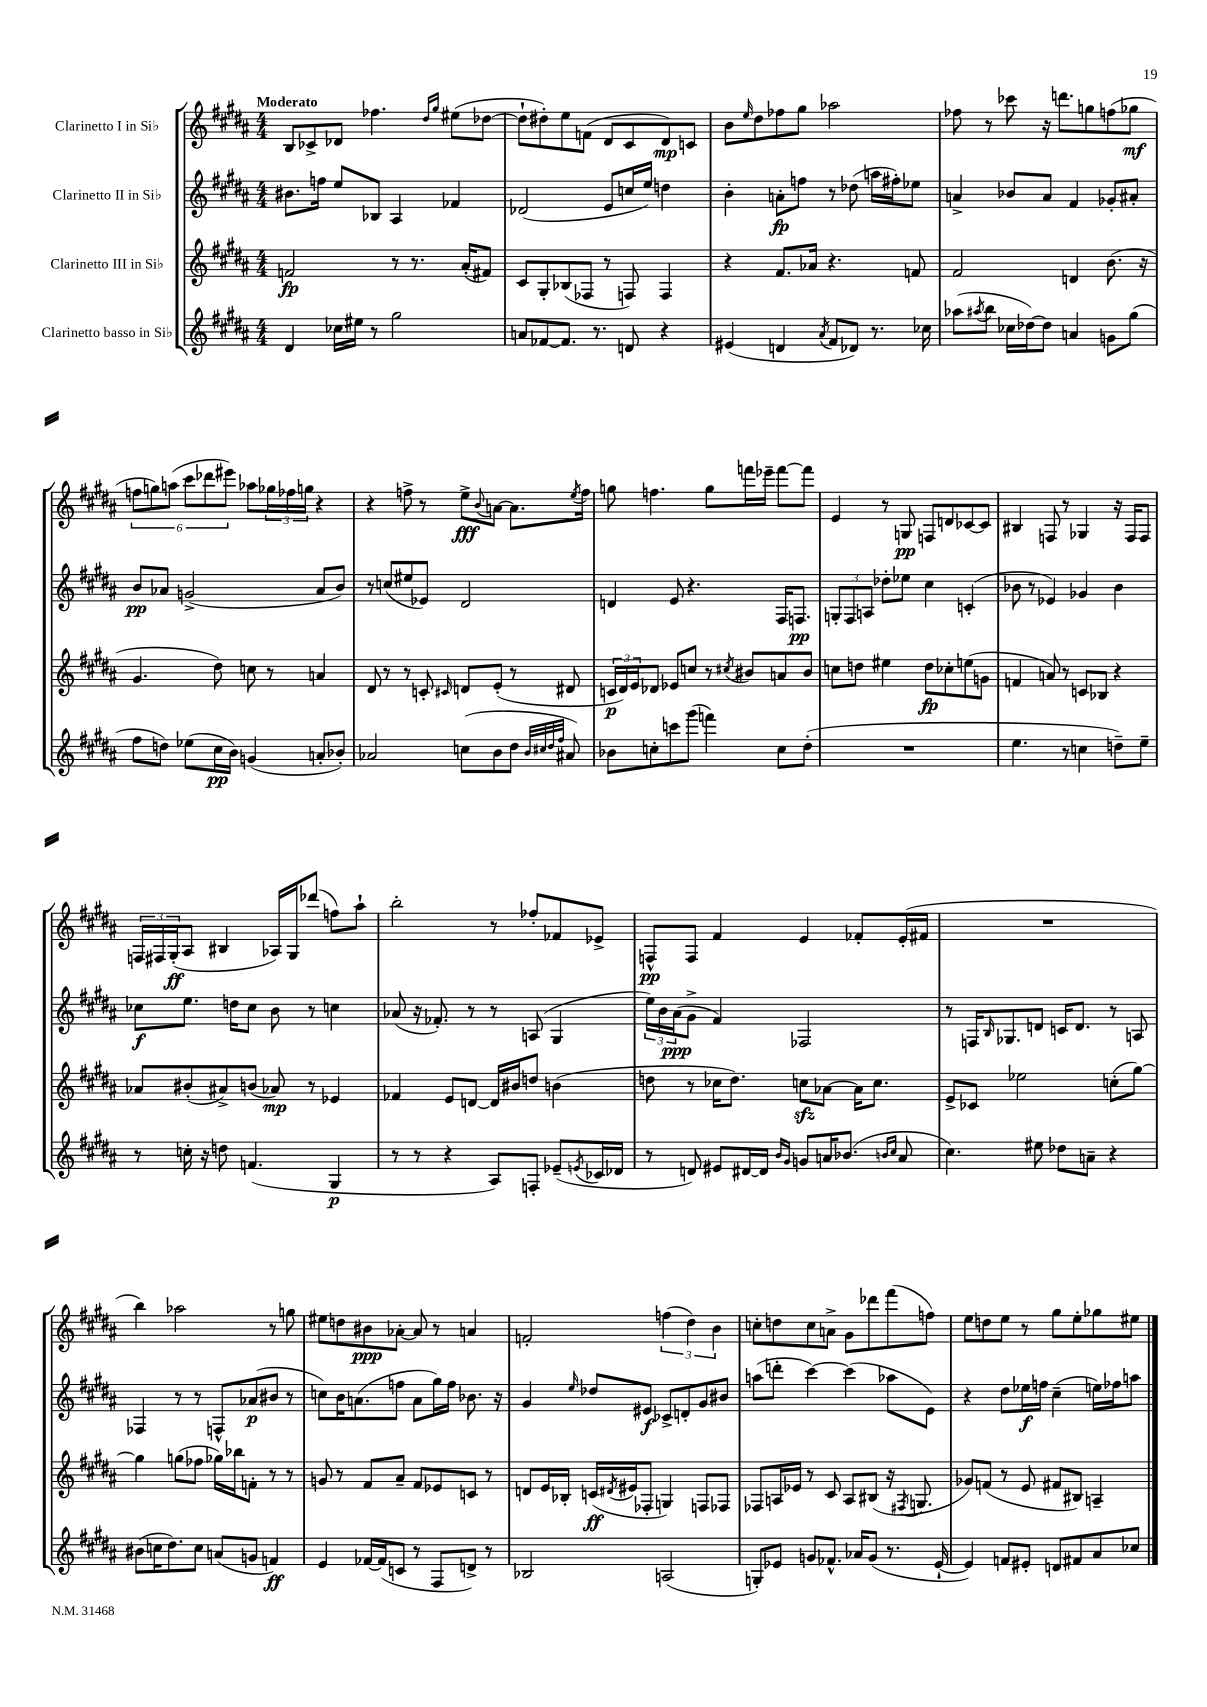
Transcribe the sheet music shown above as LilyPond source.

<<
\new StaffGroup <<
\new Staff = "s0" \with { instrumentName = "Clarinetto I in Sib" } {
    \clef treble \key b \major \numericTimeSignature \time 4/4 \tempo "Moderato"
    b8 ces'8-> des'8 fes''4. \grace { dis''16 gis''16 } eis''8( des''8~ |
    des''8-! dis''8-.) e''8 f'8( dis'8 cis'8 dis'8\mp) c'8 |
    b'8 \grace { e''16 } dis''8 fes''8 gis''8 aes''2 |
    fes''8 r8 ces'''8 r16 d'''8. g''8 f''8( ges''8\mf |
    \tuplet 6/4 { f''8 g''8) a''8( cis'''8 des'''8 eis'''8) } aes''8 \tuplet 3/2 { ges''16 fes''16 g''16 } r4 |
    r4 f''8-> r8 e''8->\fff \appoggiatura { b'8 } a'8~ a'8. \acciaccatura { e''8 } f''16 |
    g''8 f''4. g''8 f'''16 ees'''16-- f'''8~ f'''8 |
    e'4 r8 g8\pp f8 d'8 ces'8~ ces'8 |
    bis4 f8 r8 ges4 r16 f16 f8 |
    \tuplet 3/2 { f16 fis16 gis16-.\ff( } ais8 bis4 aes16) gis16 des'''8( f''8) ais''8-! |
    b''2-. r8 fes''8-. fes'8 ees'8-> |
    f8-^\pp f8 fis'4 e'4 fes'8-. e'16-.( fis'16 |
    R1 |
    b''4) aes''2 r8 g''8 |
    eis''8 d''8 bis'8\ppp aes'8~-. aes'8 r8 a'4 |
    f'2-. \tuplet 3/2 { f''4( dis''4) b'4 } |
    c''8-. d''8 c''8 a'8-> gis'8 des'''8 fis'''8( f''8) |
    e''8 d''8 e''8 r8 gis''8 e''8-. ges''8 eis''8 \bar "|." |
}
\new Staff = "s1" \with { instrumentName = "Clarinetto II in Sib" } {
    \clef treble \key b \major \numericTimeSignature \time 4/4
    bis'8. f''16 e''8 bes8 ais4 fes'4 |
    des'2( e'8 c''16 e''16) d''4 |
    b'4-. a'8-.\fp f''8 r8 des''8( a''16 fis''16-.) ees''8 |
    a'4-> bes'8 a'8 fis'4 ges'8-. ais'8-. |
    b'8\pp aes'8 g'2->( aes'8 b'8) |
    r8 c''8( eis''8 ees'8) dis'2 |
    d'4 e'8 r4. fis16 f8.\pp |
    \tuplet 3/2 { g8-. fis8 a8 } des''8-. ees''8 cis''4 c'4-.( |
    bes'8 r8 ees'4) ges'4 bes'4 |
    ces''8\f e''8. d''16 ces''8 b'8 r8 c''4 |
    aes'8( r16 fes'8.-.) r8 r8 a8( gis4 |
    \tuplet 3/2 { e''16) b'16 ais'16\ppp( } gis'8-> fis'4) fes2 |
    r8 f16 \grace { b16 } ges8. d'8 c'16 d'8. r8 a8 |
    fes4 r8 r8 f8-^ aes'8\p( bis'8 r8 |
    c''8) b'16 a'8.( f''8 a'8 gis''16) f''16 bes'8. r16 |
    gis'4 \grace { e''16 } des''8 eis'8\f ces'8-> d'8-. gis'8 bis'8 |
    a''8( d'''8-. cis'''4~) cis'''4( aes''8 e'8) |
    r4 dis''8 ees''16\f f''16 cis''4--( e''16) fes''16 a''8 \bar "|." |
}
\new Staff = "s2" \with { instrumentName = "Clarinetto III in Sib" } {
    \clef treble \key b \major \numericTimeSignature \time 4/4
    f'2\fp r8 r8. ais'16-.( fis'8) |
    cis'8 gis8-. bes8( fes8 r8 f8) f4 |
    r4 fis'8. aes'16 r4. f'8 |
    fis'2 d'4 b'8.( r16 |
    gis'4. dis''8) c''8 r8 a'4 |
    dis'8 r8 r8 c'8-. \grace { cis'16 } d'8 e'8-.( r8 dis'8 |
    \tuplet 3/2 { c'16\p dis'16) e'16 } des'8 ees'8 c''8 r8 \acciaccatura { cis''8 } bis'8 a'8 bis'8 |
    c''8 d''8 eis''4 d''8\fp ces''8-. e''8( g'8 |
    f'4 a'8) r8 c'8 bes8 r4 |
    aes'8 bis'8-.( ais'8->) b'8( aes'8\mp) r8 ees'4 |
    fes'4 e'8 d'8~ d'16 bis'16 d''8 b'4( |
    d''8 r8 ces''16 d''8.) c''8\sfz aes'8~ aes'16 c''8. |
    e'8-> ces'8 ees''2 c''8-.( gis''8~) |
    gis''4 g''8( fes''8 ges''16) bes''16 f'8-. r8 r8 |
    g'8 r8 fis'8 ais'8-- fis'8 ees'8 c'8 r8 |
    d'8 e'16 bes16-. c'16\ff( \acciaccatura { dis'8 } eis'16 fes8-. g4) f8 fes8 |
    fes8 a16 ees'16 r8 cis'8 a8 bis8( r16 \acciaccatura { fis8 } g8. |
    ges'8) f'8( r8 e'8 fis'8 bis8) a4-- \bar "|." |
}
\new Staff = "s3" \with { instrumentName = "Clarinetto basso in Sib" } {
    \clef treble \key b \major \numericTimeSignature \time 4/4
    dis'4 ces''16 eis''16 r8 gis''2 |
    a'8 fes'8~ fes'8. r8. d'8 r4 |
    eis'4( d'4 \acciaccatura { ais'8 } fis'8 des'8) r8. ces''16 |
    aes''8( \acciaccatura { ais''8 } b''8 ces''16 des''16~) des''8 a'4 g'8 gis''8( |
    fis''8 d''8) ees''8( cis''16\pp b'16) g'4( a'8-. bes'8-.) |
    aes'2 c''8( b'8 dis''8 \grace { b'32 cis''32 dis''32 fis''32 } ais'8) |
    bes'8 c''8-. c'''8 gis'''8( f'''4) c''8 dis''8-.( |
    R1 |
    e''4. r8 c''4 d''8--) e''8-- |
    r8 c''16-. r16 d''8 f'4.( gis4\p |
    r8 r8 r4 ais8) f8-. ees'8--( \acciaccatura { e'8 } ces'16 des'16 |
    r8 d'8) eis'8 dis'16~ dis'16 \grace { b'16 gis'16 } g'8 a'16 bes'8.( \grace { b'16 cis''16 } a'8 |
    cis''4.) eis''8 des''8 a'8-- r4 |
    bis'8( c''16 dis''8.) c''8 a'8( g'8 f'4\ff) |
    e'4 fes'16~ fes'16( c'8 r8 fis8 d'8->) r8 |
    bes2 a2( |
    g8-.) ees'8 g'8 fes'8.-^ aes'16 g'8( r8. ees'16~-! |
    ees'4) f'8 eis'8-. d'8 fis'8 ais'8 ces''8 \bar "|." |
}
>>
>>
\layout { \context { \Score \remove "Bar_number_engraver" } }
